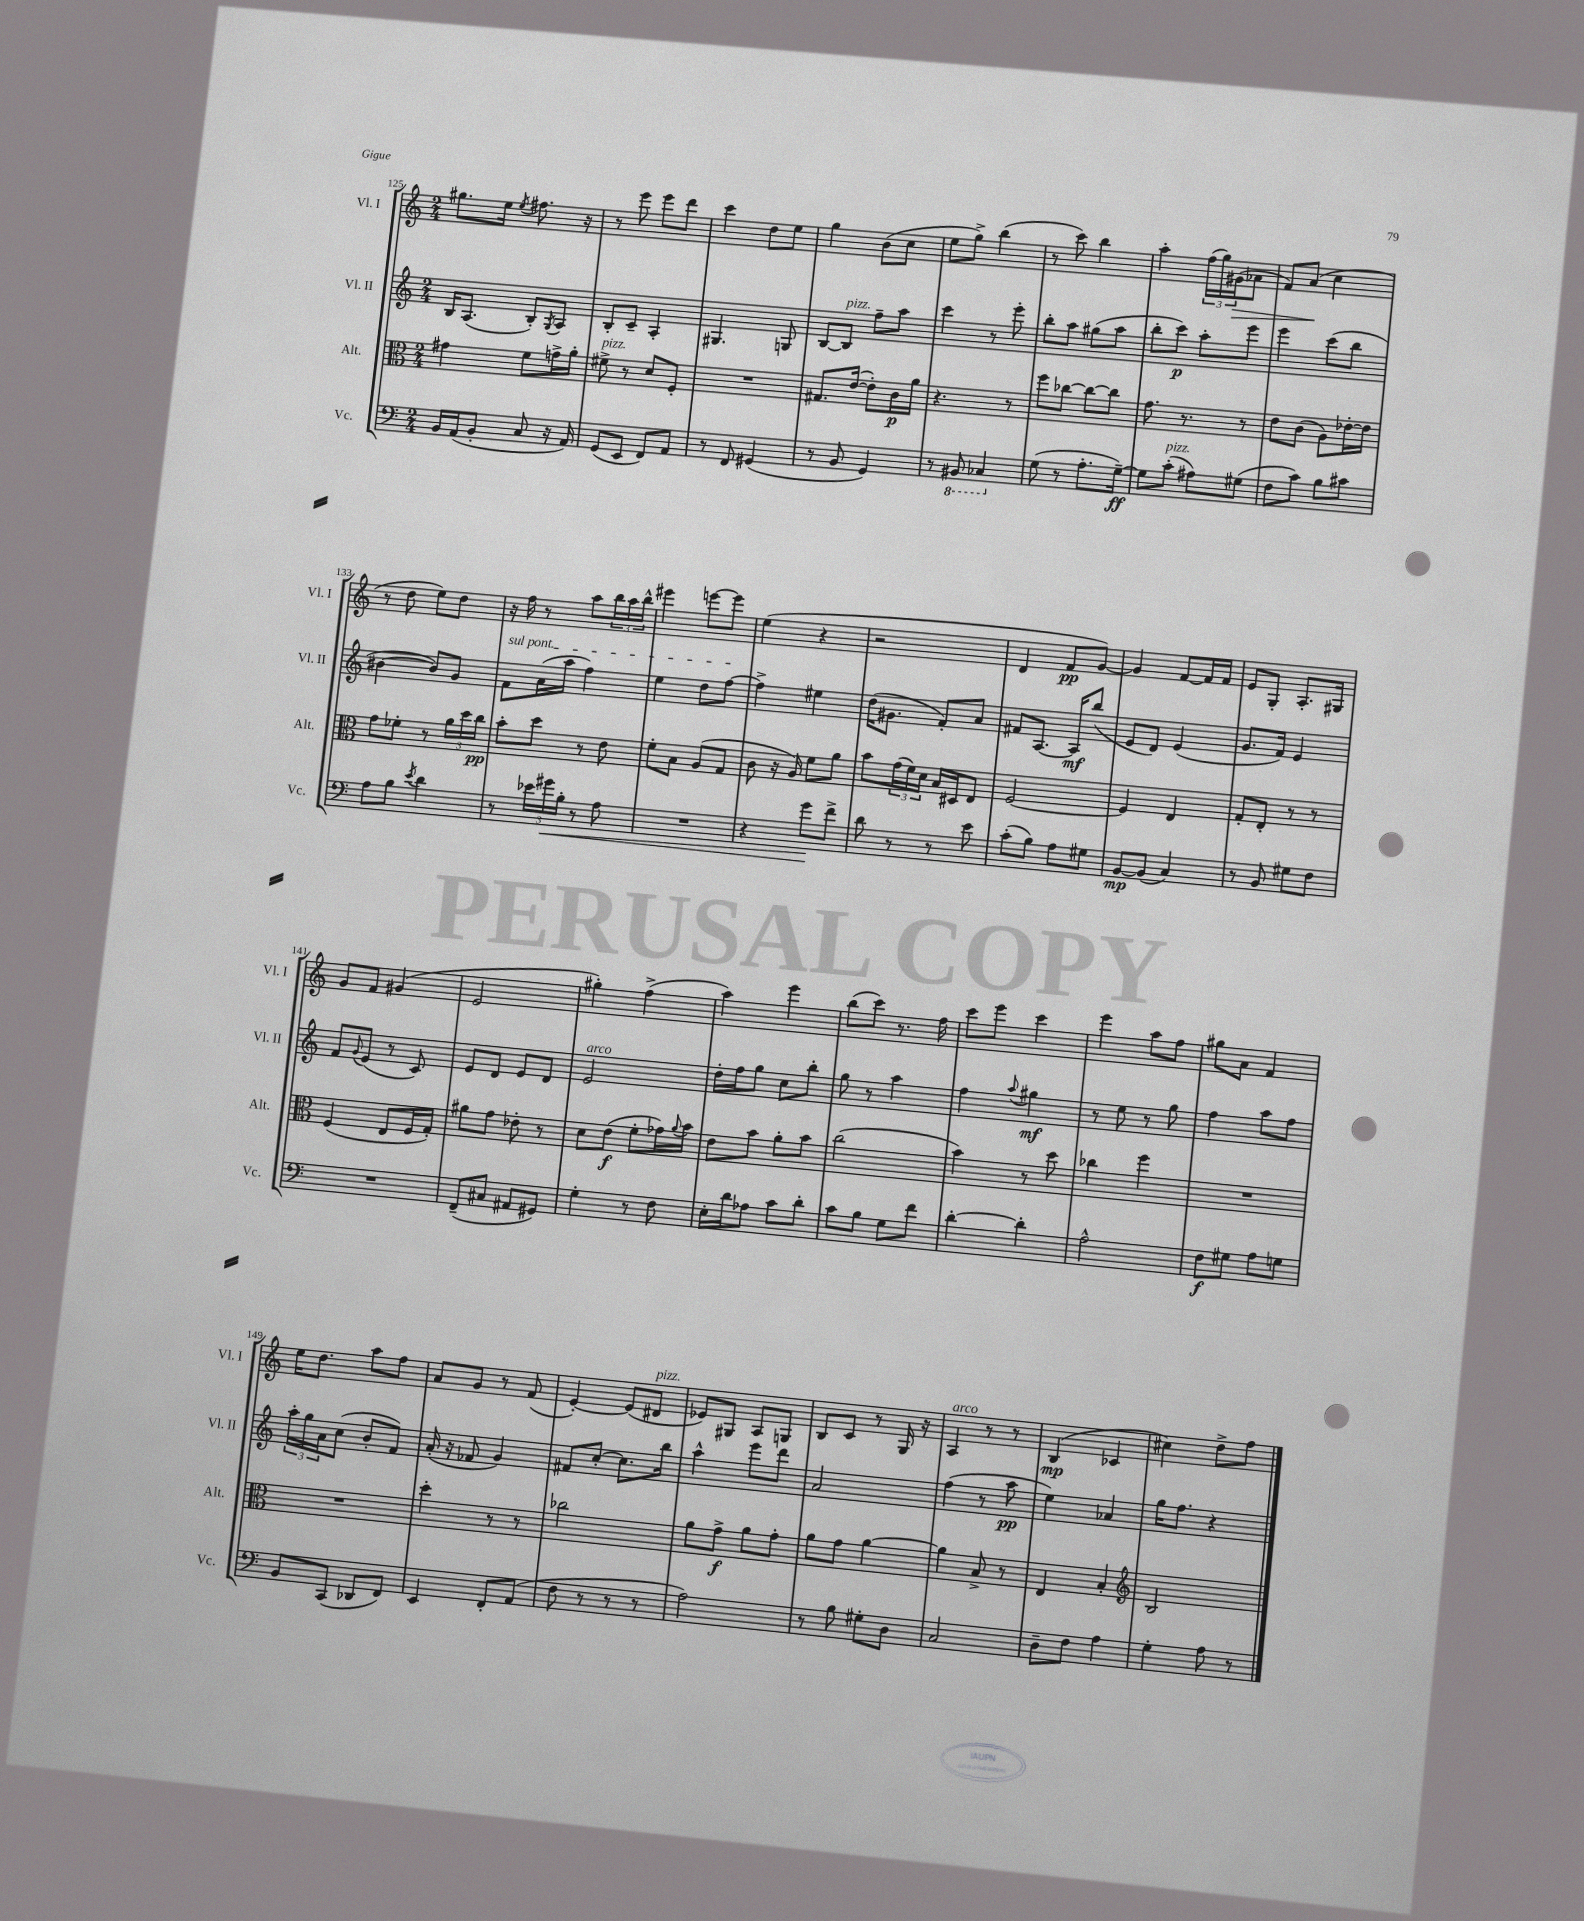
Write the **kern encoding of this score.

**kern	**kern	**kern	**kern
*staff4	*staff3	*staff2	*staff1
*clefF4	*clefC3	*clefG2	*clefG2
*k[]	*k[]	*k[]	*k[]
*M2/4	*M2/4	*M2/4	*M2/4
16BB	4g#	16B	8.gg#
(16AA	.	(8.A	.
8BB'	.	.	.
.	.	.	16ee
.	.	.	8qee
8C	8f	8B')	8.ff#
.	.	8qG	.
16r	16g^	8A	.
16AA)	16a'	.	16r
=	=	=	=
(8GG	8f#^	8B'	8r
8EE	8r	8c~	8eee
8FF)	8d	4A'	8eee
8AA	8F'	.	8ddd
=	=	=	=
8r	2r	4.G#	4ccc
8FF	.	.	.
(4GG#	.	.	8dd
.	.	8G	8ee
=	=	=	=
8r	8.G#	[8B	4gg
8BB	.	8B]	.
.	([16e	.	.
4GG)	8e'])	8ff~	(8b
.	16c	8aa	8cc
.	16a	.	.
=	=	=	=
8r	4.r	4ccc	8ee
8BBB#	.	.	8gg^)
4CC-	.	8r	(4bb
.	8r	8eee'	.
=	=	=	=
(8G	8ff	8bb'	8r
8r	[8cc-	8aa	8ccc)
8.A'	8cc-_	(8gg#	4bb
.	8cc-]	8aa	.
[16G~)	.	.	.
=	=	=	=
8G]	8.g	8bb'	4aa'
(8c'	.	8ccc)	.
.	8.r	.	.
8A#)	.	8aa'	(24ff
.	.	.	24gg)
.	.	.	(24g#
(8G#	8r	8eee	8a-
=	=	=	=
8F	8e	4eee	8f)
8c)	(8c	.	(8a
8B	8A)	(8ccc	4cc
8c#	[16e-'	8bb	.
.	16e-]	.	.
=	=	=	=
8A	8g	[4b#	8r
8B	8f-'	.	8dd
8qe	.	.	.
4d	8r	8b#])	8ee)
.	24a	8g	8dd
.	24dd	.	.
.	24cc	.	.
=	=	=	=
8r	8b'	8f	16r
.	.	.	16ff
24e-	8dd	(16a	8r
24g#	.	.	.
.	.	16aa	.
24B'	.	.	.
8r	8r	4ff)	8aa
8A	8e	.	24bb
.	.	.	24aa
.	.	.	24bb^^
=	=	=	=
2r	8f'	4ee	4eee#
.	8B	.	.
.	(8A	8dd	[8eee
.	8G	[8ff	8eee]
=	=	=	=
4r	8c	4ff^]	(4ee
.	16r	.	.
.	16A)	.	.
8g	8f	4ee#	4r
8f^	8a	.	.
=	=	=	=
8d	8b	(16dd	2r
.	.	8.g#	.
8r	(24g	.	.
.	24f)	.	.
.	24d	.	.
8r	16B	8f')	.
.	16D#	.	.
8e	8E	8a	.
=	=	=	=
(8c'	[2F	8f#	4d
8B)	.	[8.A	.
8A	.	.	8f
.	.	16A]	.
8G#	.	(8bb	[8g)
=	=	=	=
[8BB	4F]	8e	4g]
(8BB]	.	8d)	.
4C)	4E	(4e	[8f
.	.	.	16f]
.	.	.	16f
=	=	=	=
8r	8G'	8.g	8e
8BB	8E'	.	8G'
.	.	16f)	.
8G#	8r	4e	8.A'
8F	8r	.	.
.	.	.	16G#
=	=	=	=
2r	(4F	8f	8g
.	.	8qqg	.
.	.	(8e	8f
.	8E	8r	(4g#
.	16F	8c)	.
.	16G')	.	.
=	=	=	=
(8FF~	8a#	8e	2e
8C#	8g	8d	.
8AA#	8e-'	8e	.
8GG#)	8r	8d	.
=	=	=	=
4G'	8d	2e	4gg#')
.	(8e	.	.
8r	8f'	.	(4ff^
8F	16g-)	.	.
.	8qqa	.	.
.	16b	.	.
=	=	=	=
16E'	8e	16dd'	4aa)
16d	.	16ff	.
8A-	8b	8gg	.
8c	8a'	8cc	4eee
8d'	8b	8bb'	.
=	=	=	=
8c	(2cc	8gg	(8bb
8B	.	8r	8ccc)
8G	.	4aa	8.r
8f	.	.	.
.	.	.	16ff
=	=	=	=
[4d'	4b)	4ff	8ccc
.	.	.	8eee
.	.	8qqaa	.
4d']	8r	4gg#	4ccc
.	8dd	.	.
=	=	=	=
2A^^	4cc-	8r	4eee
.	.	8ee	.
.	4ff	8r	8aa
.	.	8gg	8ff
=	=	=	=
8F	2r	4ff	8gg#
8G#	.	.	8a
8A	.	8aa	4f
8G	.	8ff	.
=	=	=	=
8BB	2r	24aa'	16ee
.	.	24gg	.
.	.	.	8.dd
.	.	24a	.
(8CC	.	(8cc	.
8DD-	.	8b'	8aa
8FF)	.	8f)	8ff
=	=	=	=
4EE	4dd'	(16a'	8a
.	.	16r	.
.	.	8f-	8g
8FF'	8r	4g)	8r
(8AA	8r	.	(8f
=	=	=	=
8F	2cc-	8f#	[4e')
8r	.	[8cc'	.
8r	.	8.cc]	(8e]
8r	.	.	8d#
.	.	16bb	.
=	=	=	=
2A)	8a	4aa^^	8e-)
.	8g^	.	8G#
.	8a	8eee	8A
.	8g'	8ddd	8G
=	=	=	=
8r	8a	2a	8B
8B	8g	.	8c
8G#'	[4a	.	8r
8D	.	.	16G
.	.	.	16r
=	=	=	=
2C	4a]	(4ff	4A
.	8B^	8r	8r
.	8r	8aa	8r
=	=	=	=
8D~	4E	4ee)	(4B
8F	.	.	.
4A	4B'	4a-	4c-
=	=	=	=
*	*clefG2	*	*
4G'	2B	16gg	4cc#)
.	.	8.ff	.
8A	.	4r	8dd^
8r	.	.	8ff
==	==	==	==
*-	*-	*-	*-
